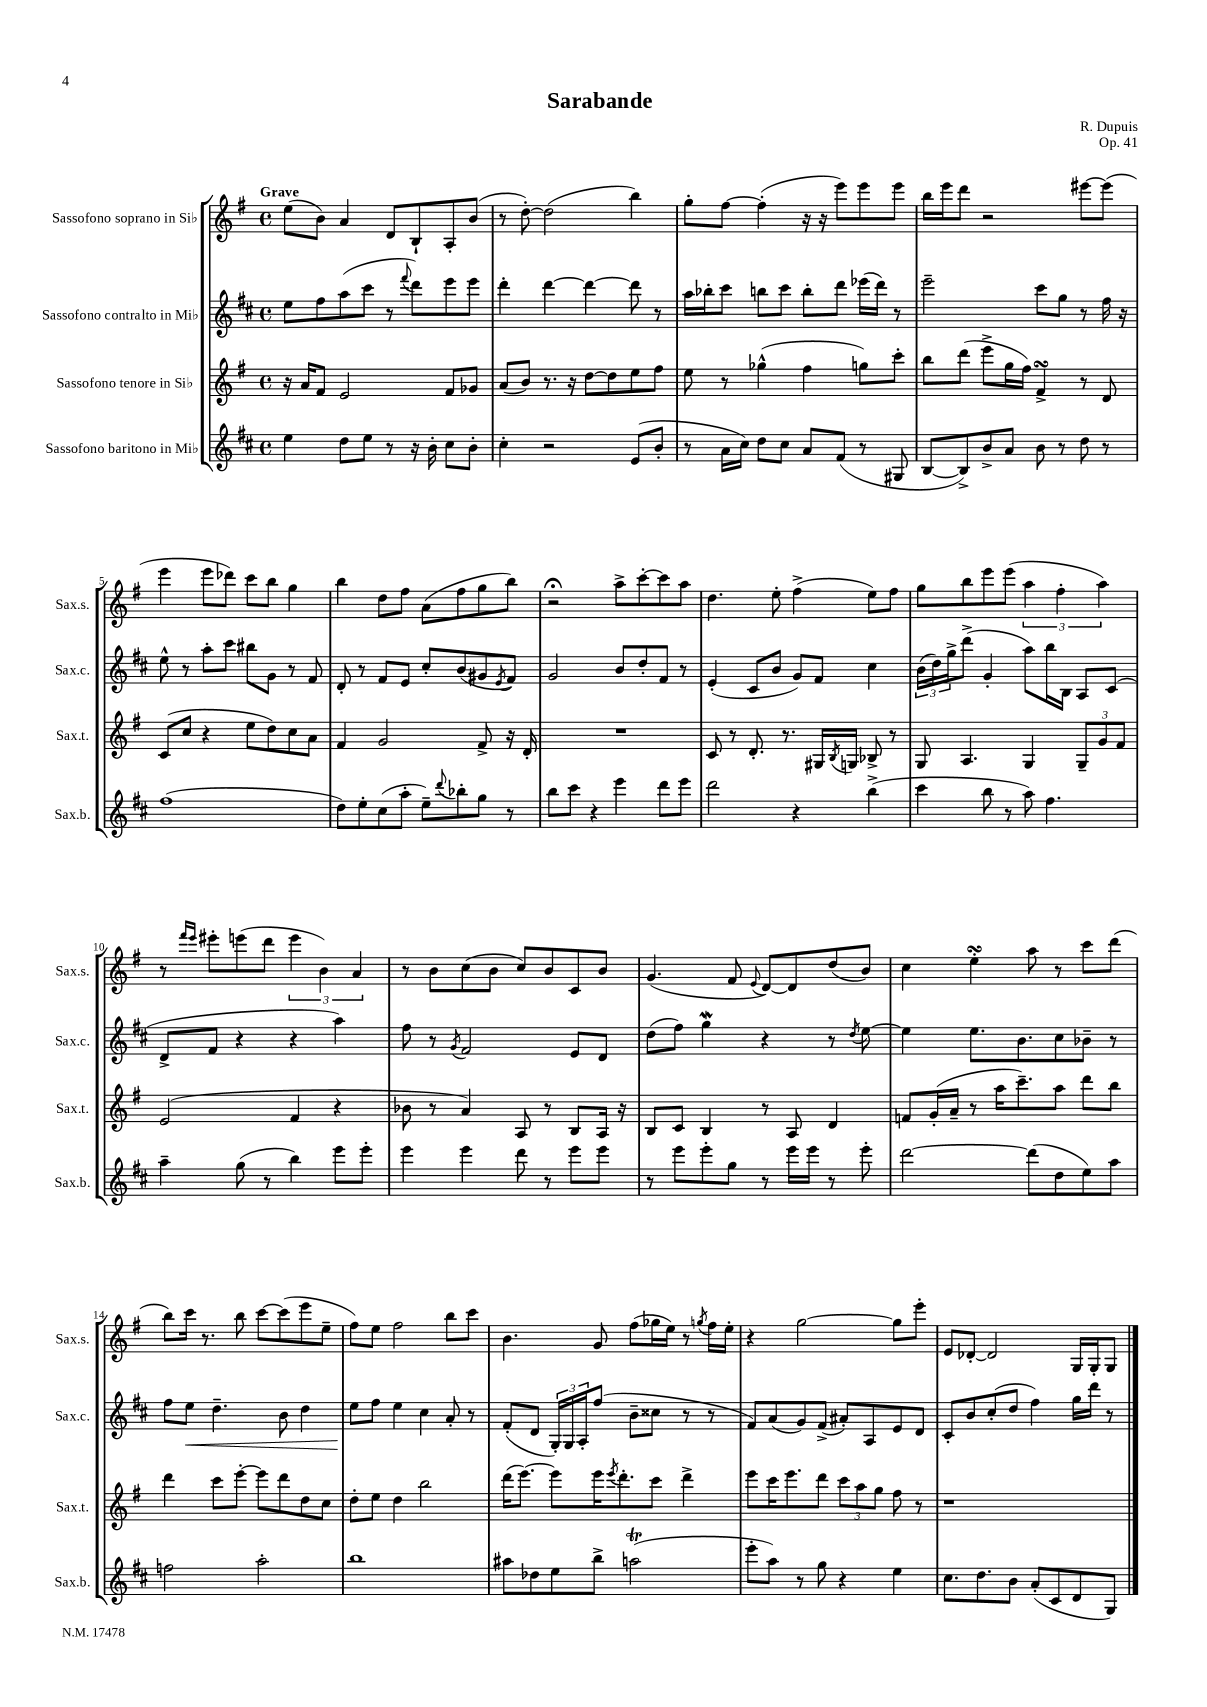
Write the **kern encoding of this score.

**kern	**kern	**kern	**dynam	**kern
*part4	*part3	*part2	*part2	*part1
*staff4	*staff3	*staff2	*staff2	*staff1
*I"Sassofono baritono in Mi♭	*I"Sassofono tenore in Si♭	*I"Sassofono contralto in Mi♭	*	*I"Sassofono soprano in Si♭
*I'Sax.b.	*I'Sax.t.	*I'Sax.c.	*	*I'Sax.s.
*clefG2	*clefG2	*clefG2	*	*clefG2
*k[f#c#]	*k[f#]	*k[f#c#]	*	*k[f#]
*M4/4	*M4/4	*M4/4	*	*M4/4
*met(c)	*met(c)	*met(c)	*	*met(c)
=1	=1	=1	=1	=1
!	!	!	!	!LO:TX:a:B:t=Grave
4ee\	16r	8ee\L	.	(8ee\L
.	16a/KL	.	.	.
.	8f#/J	8ff#\	.	8b\J)
8dd\L	2e/	(8aa\	.	4a/
8ee\J	.	8ccc#\J	.	.
8r	.	8r	.	8d/L
.	.	8qqfff#/	.	.
16r	.	8ddd\L)	.	8B`/
16b'\	.	.	.	.
8cc#\L	8f#/L	8eee\	.	8A'/
8b'\J	8g-X/J	8eee\J	.	(8b/J
=2	=2	=2	=2	=2
4cc#'\	(8a/L	4ddd'\	.	8r
.	8b/J)	.	.	[8dd'\)
2r	8.r	[4ddd\	.	(2dd\]
.	16r	.	.	.
.	[8dd\L	4ddd\_	.	.
.	8dd\]	.	.	.
(8e/L	8ee\	8ddd\]	.	4bb\)
8b'/J	8ff#\J	8r	.	.
=3	=3	=3	=3	=3
8r	8ee\	16aa\LL	.	8gg'\L
.	.	16bb-X'\J	.	.
16a\LL	8r	8ccc#\J	.	[8ff#\J
16cc#\JJ)	.	.	.	.
8dd\L	(4gg-X^^\	8bbn\L	.	(4ff#'\]
8cc#\J	.	8ccc#\J	.	.
8a/L	4ff#\	8bb'\L	.	16r
.	.	.	.	16r
(8f#/J	.	8ddd\J	.	8eee\L)
8r	8ggn\L)	(16eee-X\LL	.	8eee\
.	.	16ddd\JJ)	.	.
8G#X/	8ccc'\J	8r	.	8eee\J
=4	=4	=4	=4	=4
[8B/L	8bb\L	2eee~\	.	16bb\LL
.	.	.	.	16eee\J
8B^/])	(8ddd\J	.	.	8ddd\J
8b^/	8eee^\L	.	.	2r
8a/J	16gg\L	.	.	.
.	16ff#\JJ)	.	.	.
8b\	4f#sSsS^/	8ccc#\L	.	.
8r	.	8gg\J	.	.
8dd\	8r	8r	.	[8eee#X\L
8r	8d/	16ff#\	.	(8eee#\J]
.	.	16r	.	.
!!LO:LB:g=z
=5	=5	=5	=5	=5
(1ff#	(8c/L	8ee^^\	.	4eee\
.	8cc/J	8r	.	.
.	4r	8aa'\L	.	8eee\L
.	.	8ccc#\J	.	8ddd-X\J)
.	8ee\L	8bb#X\L	.	8ccc\L
.	8dd\)	8g\J	.	8bb\J
.	8cc\	8r	.	4gg\
.	8a\J	8f#/	.	.
=6	=6	=6	=6	=6
8dd\L)	4f#/	8d'/	.	4bb\
8ee'\	.	8r	.	.
(8cc#\	2g/	8f#/L	.	8dd\L
8aa'\J	.	8e/J	.	8ff#\J
8ee~\L)	.	8cc#'/L	.	(8a\L
8qqddd/	.	.	.	.
8bb-X'\	.	(8b/	.	8ff#\
8gg\J	8f#^/	8g#X/	.	8gg\
.	.	8qe/	.	.
8r	16r	8f#/J)	.	8bb\J)
.	16d'/	.	.	.
=7	=7	=7	=7	=7
8bb\L	1r	2g/	.	2r;<
8ccc#\J	.	.	.	.
4r	.	.	.	.
4eee\	.	8b/L	.	8aa^\L
.	.	8dd'/	.	[8ccc'\
8ddd\L	.	8f#/J	.	8ccc\]
8eee\J	.	8r	.	8aa\J
=8	=8	=8	=8	=8
2ddd\	8c/	(4e'/	.	4.dd\
.	8r	.	.	.
.	8.d'/	8c#/L	.	.
.	.	8b/J	.	8ee'\
.	8.r	.	.	.
4r	.	8g/L)	.	(4ff#^\
.	16G#X/LL	8f#/J	.	.
.	8qB/	.	.	.
.	16Gn/JJ	.	.	.
(4bb^\	8B-X^/	4cc#\	.	8ee\L)
.	8r	.	.	8ff#\J
=9	=9	=9	=9	=9
4ccc#\	8G/	(24b\LL	.	8gg\L
.	.	24dd\)	.	.
.	.	24gg^\J	.	.
.	4.A/	(8ddd^\J	.	8bb\
8bb\	.	4g'/	.	8eee\
8r	.	.	.	(8eee\J
8aa\)	4G/	8aa\L)	.	6aa\
4.ff#\	.	16bb\L	.	.
.	.	.	.	6ff#'\
.	.	16B\JJ	.	.
.	12G~/L	8A/L	.	.
.	12g/	.	.	6aa\)
.	.	(8c#/J	.	.
.	12f#/J	.	.	.
!!LO:LB:g=z
=10	=10	=10	=10	=10
4aa~\	(2e/	8d^/L	.	8r
.	.	.	.	16qqfff#/LL
.	.	.	.	16qqeee/JJ
.	.	8f#/J	.	8eee#X'\L
(8gg\	.	4r	.	(8eeen\
8r	.	.	.	8ddd\J
4bb\)	4f#/	4r	.	6eee\
.	.	.	.	6b\)
8eee\L	4r	4aa\)	.	.
.	.	.	.	6a/
8eee'\J	.	.	.	.
=11	=11	=11	=11	=11
4eee\	8b-X\	8ff#\	.	8r
.	8r	8r	.	8b\L
.	.	8qg/	.	.
4eee\	4a/)	2f#/	.	(8cc\
.	.	.	.	8b\J
8ddd\	8A/	.	.	8cc/L)
8r	8r	.	.	8b/
8eee\L	8B/L	8e/L	.	8c/
8eee\J	16A/Jk	8d/J	.	8b/J
.	16r	.	.	.
=12	=12	=12	=12	=12
8r	8B/L	(8dd\L	.	(4.g/
8eee\L	8c/J	8ff#\J)	.	.
8eee'\	4B/	4ggw\	.	.
8gg\J	.	.	.	8f#/
.	.	.	.	8qqe/
8r	8r	4r	.	[8d/L)
16eee\LL	8A/	.	.	8d/]
16eee\JJ	.	.	.	.
8r	4d/	8r	.	(8dd/
.	.	8qdd/	.	.
8eee'\	.	[8ee\	.	8b/J)
=13	=13	=13	=13	=13
[2ddd\	8fn/L	4ee\]	.	4cc\
.	(16g'/L	.	.	.
.	16a~/JJ	.	.	.
.	8r	8.ee\L	.	4eesSSS'\
.	16aa\KL	.	.	.
.	8.ccc~\)	8.b\	.	.
(8ddd\L]	.	.	.	8aa\
8dd\	8aa\J	8cc#\	.	8r
8ee\)	8ddd\L	8b-X~\J	.	8ccc\L
8aa\J	8bb\J	8r	.	(8ddd\J
!!LO:LB:g=z
=14	=14	=14	=14	=14
2ffn\	4ddd\	8ff#\L	.	8bb\L)
!	!	!	!LO:HP:b	!
.	.	8ee\J	<	16ccc\Jk
.	.	.	.	8.r
.	8ccc\L	4.dd~\	.	.
.	[8eee'\J	.	.	8bb\
2aa'\	8eee\L]	.	.	[8ccc\L
.	8ddd\	8b\	.	(8ccc\]
.	8dd\	4dd\	.	8eee\
.	8cc\J	.	.	8ee~\J
=15	=15	=15	=15	=15
1bb	8dd'\L	8ee\L	.	8ff#\L)
.	8ee\J	8ff#\J	[	8ee\J
.	4dd\	4ee\	.	2ff#\
.	2bb\	4cc#\	.	.
.	.	8a'/	.	8bb\L
.	.	8r	.	8ccc\J
=16	=16	=16	=16	=16
8aa#X\L	(16ddd\KL	(8f#'/L	.	4.b\
.	[8.eee\J)	.	.	.
8dd-X\	.	8d/J	.	.
8ee\	8eee\L]	24G'/LL)	.	.
.	.	24G/	.	.
.	.	24A'/J	.	.
8bb^\J	16eee\K	(8ff#/J	.	8g/
.	8qeee/	.	.	.
.	8.ddd'\	.	.	.
(2aanT\	.	8b~\L	.	(8ff#\L
.	8ccc\J	8cc##X\J	.	16gg-X\L
.	.	.	.	16ee\JJ)
.	4ddd^\	8r	.	8r
.	.	.	.	8qggn/
.	.	8r	.	16ff#\LL
.	.	.	.	16ee'\JJ
=17	=17	=17	=17	=17
8eee'\L	8eee\L	8f#/L)	.	4r
8aa\J)	16ccc\K	(8a/	.	.
.	8.eee\	.	.	.
8r	.	8g/)	.	[2gg\
8gg\	8ddd\J	(8f#^/J	.	.
4r	12ccc\L	8a#X'/L)	.	.
.	12aa\	.	.	.
.	.	8A/	.	.
.	12gg\J	.	.	.
4ee\	8ff#\	8e/	.	8gg\L]
.	8r	8d/J	.	8eee'\J
=18	=18	=18	=18	=18
8.cc#\L	1r	8c#'/L	.	8e/L
.	.	8b/	.	[8d-X'/J
8.dd\	.	.	.	.
.	.	(8cc#'/	.	2d-/]
8b\J	.	8dd/J	.	.
(8a'/L	.	4ff#\)	.	.
8c#/	.	.	.	.
8d/	.	16gg\LL	.	16G/LL
.	.	16ddd\JJ	.	16G'/J
8G/J)	.	8r	.	8G/J
==	==	==	==	==
*-	*-	*-	*-	*-
